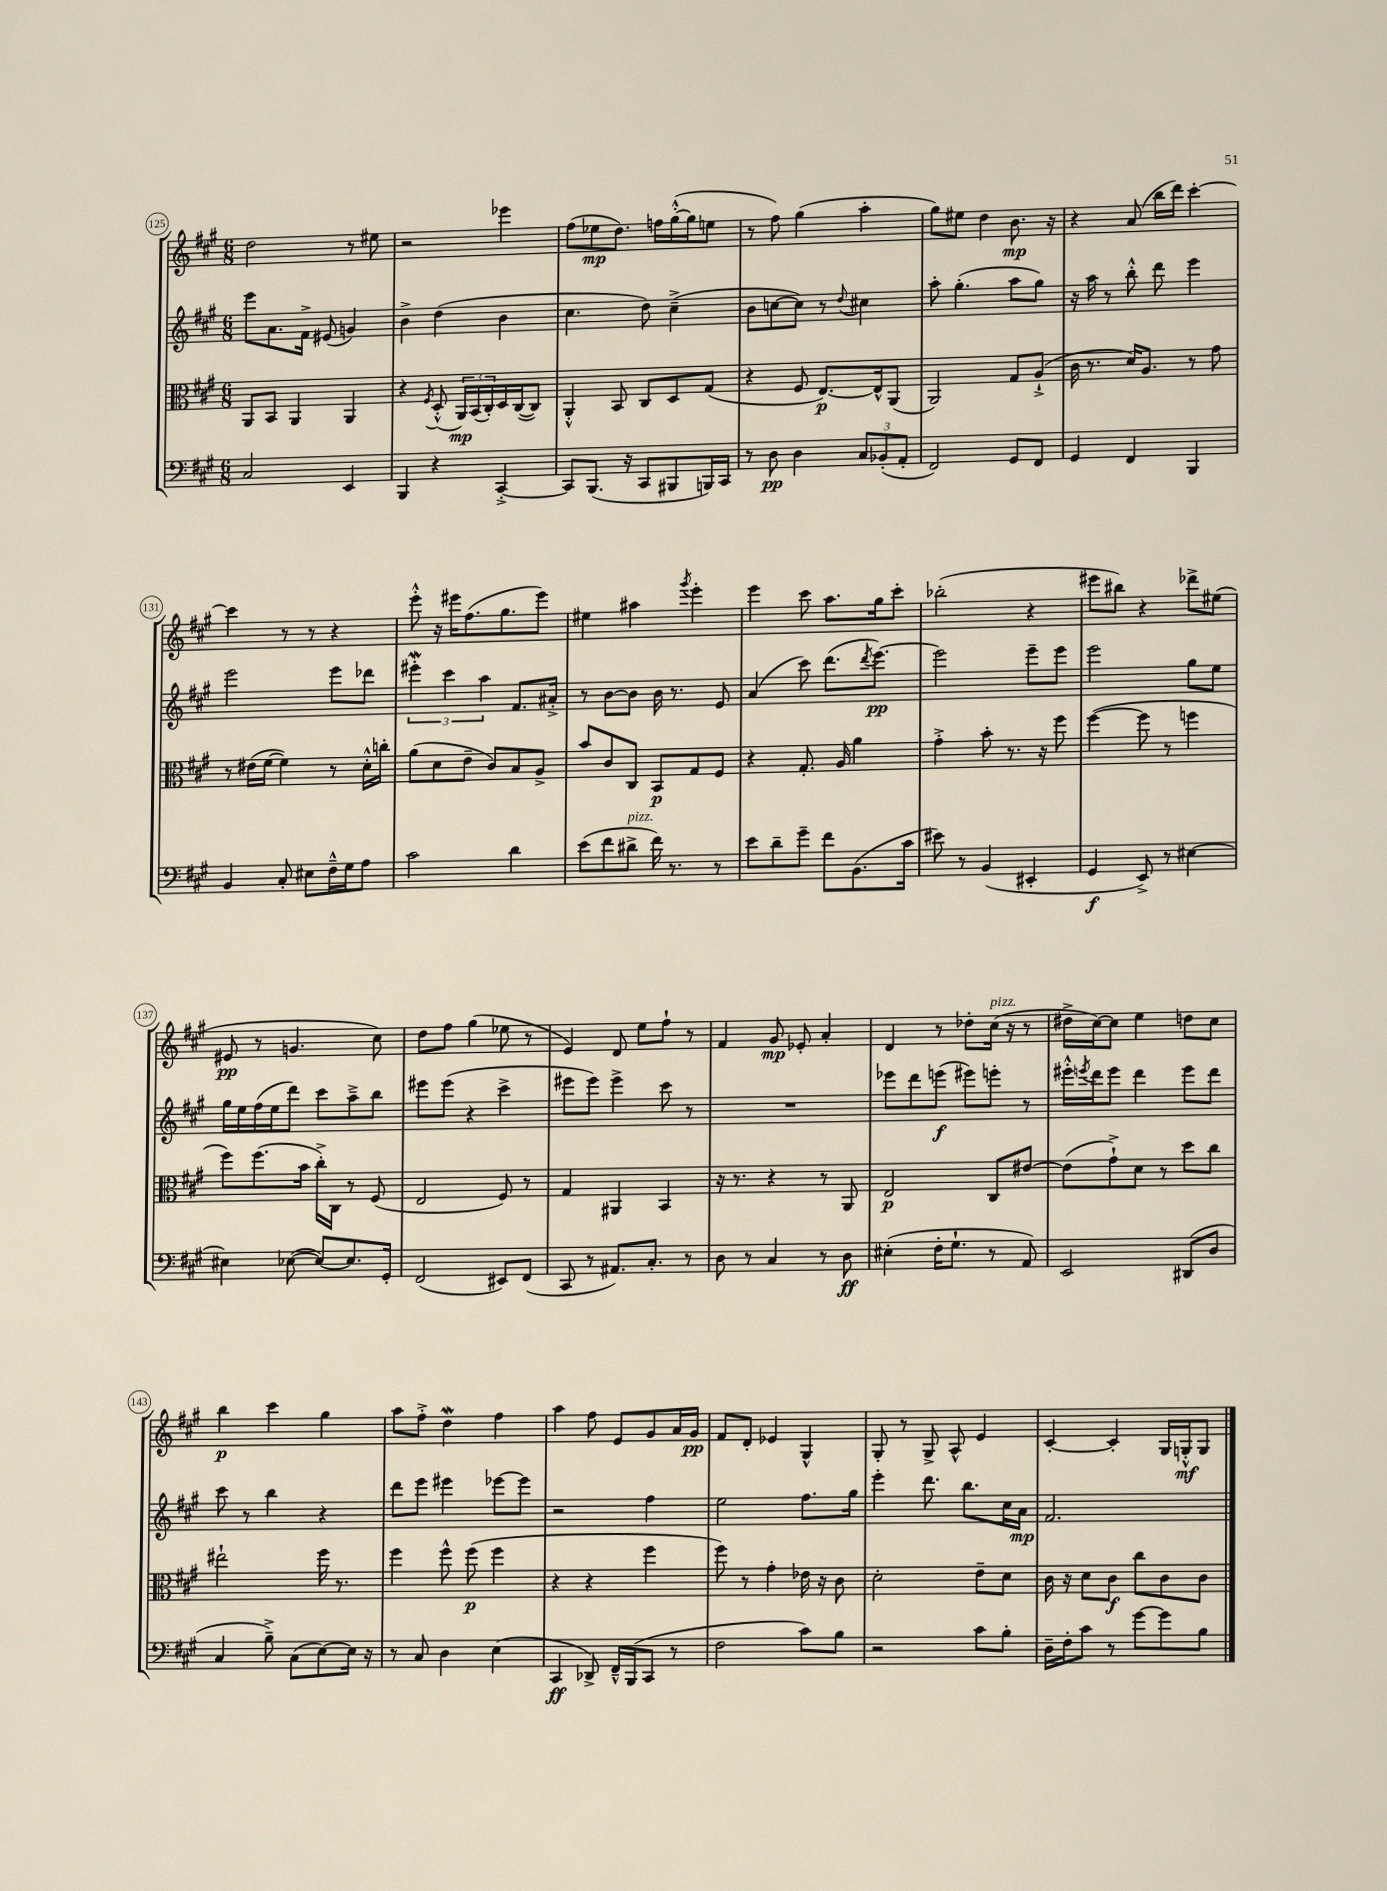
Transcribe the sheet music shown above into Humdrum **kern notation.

**kern	**kern	**kern	**kern
*staff4	*staff3	*staff2	*staff1
*clefF4	*clefC3	*clefG2	*clefG2
*k[f#c#g#]	*k[f#c#g#]	*k[f#c#g#]	*k[f#c#g#]
*M6/8	*M6/8	*M6/8	*M6/8
2C#	8AA	8eee	2dd
.	8BB	8.a	.
.	4AA	.	.
.	.	16f#^	.
.	.	(8e#	.
4EE	4AA	4g)	8r
.	.	.	8ee#
=	=	=	=
4BBB	4r	4b^	2r
.	8qF#	.	.
4r	(8D'^^	(4dd	.
.	24AA)	.	.
.	(24BB	.	.
.	24C#')	.	.
[4CC#'^	16D	4b	4eee-
.	([16C#	.	.
.	8C#])	.	.
=	=	=	=
8CC#]	4AA'^^	4.cc#	(8ff#
(8.BBB	.	.	8ee-
.	8BB	.	8.dd)
16r	.	.	.
8CC#	8C#	8dd)	.
.	.	.	16ff
8BBB#	8D	(4cc#~^	([16gg#'^^
.	.	.	16gg#]
16BBB)	(8G#	.	8ee
16CC#	.	.	.
=	=	=	=
8r	4r	8b	8r
8D	.	[8cc	8ff#)
4D	8F#	8cc])	(4gg#
.	[8.E)	8r	.
.	.	8qqdd	.
12C#	.	4cc#	4aa'
.	16E^^]	.	.
(12BB-'	.	.	.
.	(8AA	.	.
12AA'	.	.	.
=	=	=	=
2FF#)	2AA)	8aa'	8gg#)
.	.	(4.gg#'	8ee#
.	.	.	4dd
8GG#	8G#	8aa	8.b
8FF#	(8A`^	8gg#)	.
.	.	.	16r
=	=	=	=
4GG#	16c#	16r	4r
.	8.r	16aa	.
.	.	8r	.
4FF#	16d)	8bb'^^	(8a
.	8.A	.	.
.	.	8ddd	16bb
.	.	.	16ddd)
4BBB	8r	4eee	[4ccc#'
.	8g#	.	.
=	=	=	=
4BB	8r	2eee	4ccc#]
.	(16e#	.	.
.	[16f#	.	.
8C#'	4f#])	.	8r
8E#	.	.	8r
16F#~^^	8r	8eee	4r
16G#	.	.	.
8A	16d'^^	8ddd-	.
.	16cc'	.	.
=	=	=	=
2c#	(8a	6eee#'	8eee'^^
.	8d	.	16r
.	.	6ccc#	.
.	.	.	16eee#
.	8e~	.	(8.ff#
.	.	6aa	.
.	8c#)	.	.
.	.	.	8.gg#
4d	8B	8.f#	.
.	8A^	.	8eee#)
.	.	16a#'^	.
=	=	=	=
(8e	8b	8r	4ee#
8f#	8c#	[8b	.
8d#^	8C#	8b]	4aa#
16f#)	8BB	16b	.
8.r	.	8.r	.
.	.	.	8qggg#
.	8G#	.	4eee'
8r	8F#	8e	.
=	=	=	=
8e	4r	(4a	4eee
8d~	.	.	.
8g#~	8.G#'	8ccc#)	8ccc#
8f#	.	(8.ddd	8.aa
.	16A	.	.
(8.BB	4a	.	.
.	.	8qddd	.
.	.	[8.eee)	16gg#
.	.	.	8ccc#'
16c#	.	.	.
=	=	=	=
8e#)	4g#'^	2eee]	(2bb-'
8r	.	.	.
(4BB	8b'	.	.
.	8.r	.	.
4EE#'	.	8eee~	4r
.	16r	.	.
.	8ff#	8eee	.
=	=	=	=
4GG#	([4ff#	2eee	8eee#
.	.	.	8bb#)
8EE^)	8ff#]	.	4r
8r	8r	.	.
[4E#	4ff	8gg#	8ddd-^
.	.	8ee	(8ee#
=	=	=	=
4E#]	8ff#)	16gg#	8e#
.	.	16ee	.
.	(8.ff#	(16ff#	8r
.	.	16ee	.
([8E-	.	8ddd)	4.g
.	16b	.	.
8E-_)	16cc#'^)	8ccc#	.
.	16C#	.	.
8.E-]	8r	8aa~^	.
.	(8F#	8bb	8cc#)
16GG#'	.	.	.
=	=	=	=
(2FF#	2E	8eee#	8dd
.	.	(8eee#	8ff#
.	.	4r	(4gg#
8EE#)	8F#)	4ccc#^	8ee-
(8FF#	8r	.	8r
=	=	=	=
8CC#	4G#	8eee#	4e)
8r	.	8eee#)	.
8.AA#)	4AA#	4eee#^	8d
.	.	.	8ee
8.C#'	.	.	.
.	4BB	8ccc#	8ff#`
8r	.	8r	8r
=	=	=	=
8D	16r	2.r	4f#
.	8.r	.	.
8r	.	.	.
4C#	4r	.	8g#
.	.	.	8e-'
8r	8r	.	4a'
8D	8AA	.	.
=	=	=	=
(4E#'	2E	8eee-	4d
.	.	8ddd	.
16F#'	.	(8eee	8r
8.G#`	.	.	.
.	.	8eee#)	8dd-'
8r	8C#	8eee'	(16cc#
.	.	.	16r
8AA)	[8e#	8r	8r
=	=	=	=
2EE	(8e#]	16eee#'^^	16dd#^
.	.	8qeee	.
.	.	16ddd	[16cc#)
.	8g#`^)	8eee	8cc#]
.	8d	4ddd	4ee
.	8r	.	.
(8DD#	8dd	8eee	8dd
8D	8cc#	8ddd	8cc#
=	=	=	=
4C#	2ee#`	8ccc#	4bb
.	.	8r	.
8B~^)	.	4bb	4ccc#
(8C#	.	.	.
[8E)	16ff#	4r	4gg#
.	8.r	.	.
16E]	.	.	.
16r	.	.	.
=	=	=	=
8r	4ff#	8ddd	8aa
8C#	.	8eee	8ff#'^
4D	8ff#^^	4eee#	4dd
.	(8ff#	.	.
(4E	4ff#	[8eee-	4ff#
.	.	8eee-]	.
=	=	=	=
4CC#	4r	2r	4aa
8DD-^)	4r	.	8ff#
16FF#~^^	.	.	8e
(16BBB	.	.	.
8CC#	4ff#	4ff#	8g#
8r	.	.	16a
.	.	.	16g#
=	=	=	=
2F#	8ff#)	2ee	8f#
.	8r	.	8d'
.	4g#'	.	4e-
8c#)	16e-	8.ff#	4G#^^
.	16r	.	.
8B	8c#	.	.
.	.	16gg#	.
=	=	=	=
2r	2d'	4eee'	8G#'
.	.	.	8r
.	.	8.ddd	8G#^
.	.	.	8A^^
.	.	8.bb	.
8c#	8e~	.	4e
8B'	8d	16cc#	.
.	.	16a	.
=	=	=	=
16D~	16c#	2.f#	[4c#'
16F#'	16r	.	.
8c#	8d	.	.
8r	8c#	.	4c#']
[8g#	8cc#	.	.
8g#]	8c#	.	16G#
.	.	.	16G'^^
8B	8c#	.	8G
==	==	==	==
*-	*-	*-	*-
